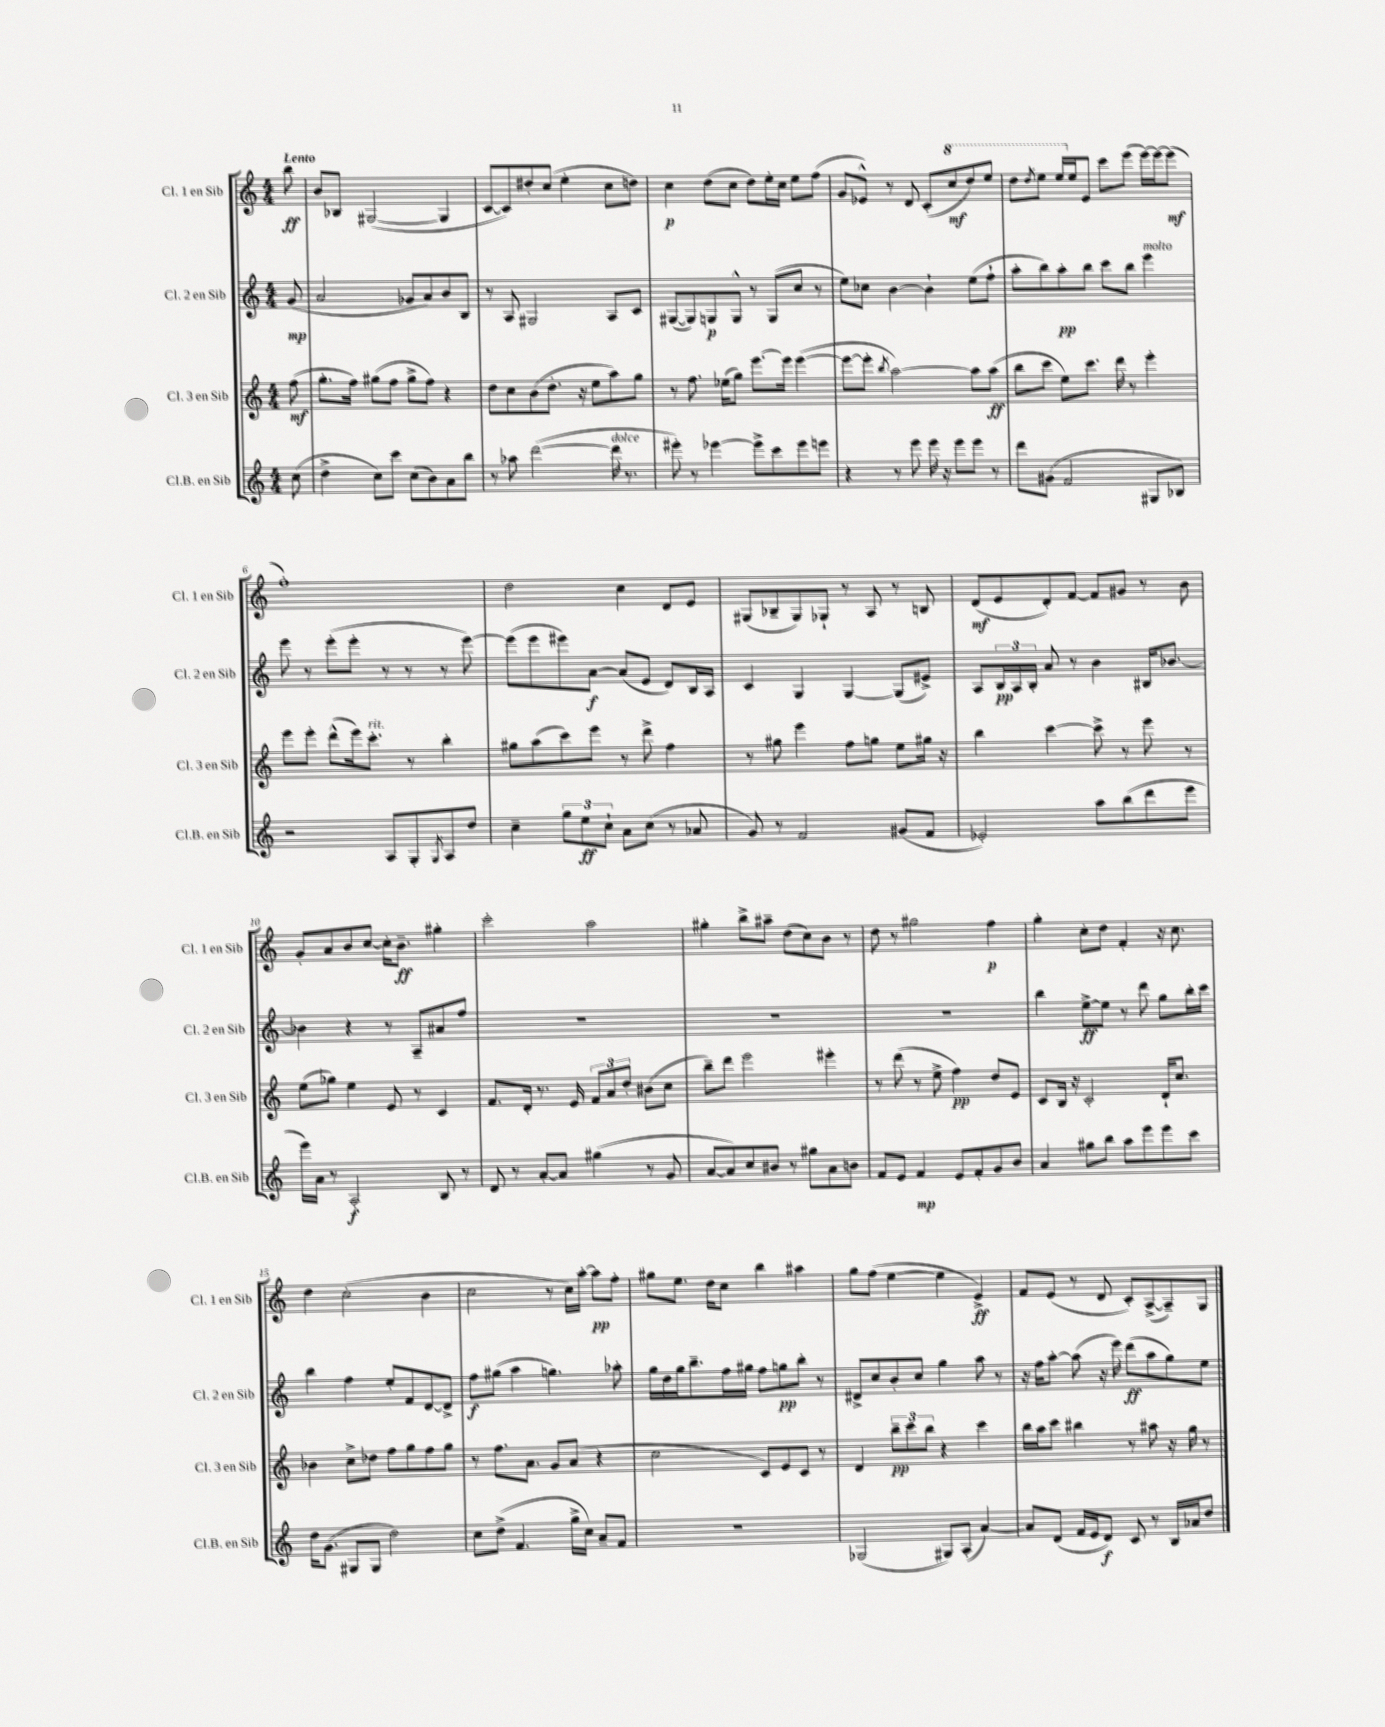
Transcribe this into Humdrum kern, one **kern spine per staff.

**kern	**kern	**kern	**kern
*staff4	*staff3	*staff2	*staff1
*clefG2	*clefG2	*clefG2	*clefG2
*k[]	*k[]	*k[]	*k[]
*M4/4	*M4/4	*M4/4	*M4/4
(8cc	(8ff	(8g	8bb
=	=	=	=
4dd^	8.gg'	2a	8b
.	.	.	8B-
.	16ff)	.	.
8cc)	(8gg#	.	([2G#
8ccc	8ff	.	.
(8cc	8gg#^	8g-	.
8b)	8ff)	8a)	.
8a	4r	8b	4G#]
8bb	.	8B	.
=	=	=	=
8r	8dd	8r	[8c
8aa-	8cc	8A	8c])
([2ddd	(8b	2G#	8dd#'
.	8.dd'	.	(8cc
.	.	.	4ee'
.	16r	.	.
.	8ee	.	.
16ddd]	8aa)	8A	8cc
8.r	.	.	.
.	8gg	8c	8dd)
=	=	=	=
8eee#')	8r	([8G#	4cc
8r	8.ff	8G#])	.
[4eee-	.	8G	(8dd
.	(16ee-	.	.
.	8gg)	8G^^	8cc
8eee-^]	[8.eee	8r	8dd)
8ccc	.	(8G	16ee'
.	16eee]	.	16cc
8eee-	([4eee	8cc	8ee
8eee	.	8r	(8ff
=	=	=	=
4r	8eee_	8ee)	8g
.	8eee']	8cc-	8e-^^)
.	8qbb	.	.
8r	[2aa)	[4b	8r
8eee	.	.	8d
16eee	.	4b`]	(8c'
16r	.	.	.
8eee	.	.	8ccc
8eee	8aa]	(8ee	8ddd)
8r	(8aa	8ff`	8eee
=	=	=	=
8ddd	8bb	8aa'	8ddd
.	.	.	8qddd
(8g#	8ccc	8bb)	8eee
2f	8ee)	8aa'	16eee
.	.	.	16ee
.	8.ccc	8bb	8e
.	.	8ccc	8ccc
.	16ddd	.	.
.	8r	8bb	(8eee
8G#	4eee'	4eee	[16eee)
.	.	.	16eee_
8B-)	.	.	(8eee]
=	=	=	=
2r	8eee	8eee	1ff')
.	8eee'	8r	.
.	(8ddd^^	(8eee'	.
.	16eee)	8eee'	.
.	8.ccc'	.	.
8A	.	8r	.
8G'	8r	8r	.
8qG	.	.	.
8A	4bb'	8r	.
8dd	.	[8eee)	.
=	=	=	=
4cc~	8gg#	(8eee]	2dd
.	(8aa	8eee	.
12gg	8ccc)	8eee#)	.
12ee	.	.	.
.	8eee	[8a	.
12cc`	.	.	.
8a	8r	(8a]	4cc
(8cc	8ddd^	8e	.
8r	4ff	8d)	8d
8a-	.	16B	8e
.	.	16A	.
=	=	=	=
8g)	8r	4c	(8G#
8r	8gg#	.	8B-~
2f	4eee	4G	8G#)
.	.	.	8G-`
.	8ff	[4G	8r
.	8gg	.	8A
(8g#	8ee	(8G]	8r
8f	16gg#	8e#^)	8B
.	16r	.	.
=	=	=	=
2e-')	4bb	8A	(8d
.	.	24B	8e
.	.	24A	.
.	.	24B'	.
.	[4ccc	8a	8d')
.	.	8r	[8f
8aa	8ccc^]	4b	8f]
(8bb	8r	.	8g#
8ddd	8eee	16B#	8r
.	.	[8.b-	.
8eee	8r	.	8b
=	=	=	=
16eee)	(8ee	4b-]	8g'
16a	.	.	.
8r	8gg-)	.	8a
2A'	4ee	4r	8b
.	.	.	[8cc
.	8e	8r	16cc']
.	.	.	8.b~
.	8r	8A~	.
8B	4c	8a#	4gg#'
8r	.	8ff	.
=	=	=	=
8d	8.f	1r	2ccc'
8r	.	.	.
.	16d'	.	.
[8a'	8.r	.	.
8a]	.	.	.
.	16e	.	.
(4gg#	12f	.	2aa
.	12a	.	.
.	12dd'	.	.
8r	(8b#	.	.
8g	8cc	.	.
=	=	=	=
[8a	8bb~)	1r	4gg#'
8a])	8ddd	.	.
8cc	2eee	.	8bb^
8b#	.	.	8aa#~
8r	.	.	(8dd
8gg#	.	.	8cc)
8a	4eee#'	.	8b
8b	.	.	8r
=	=	=	=
8f	8r	1r	8dd
8e	(8ddd	.	8r
4f	8r	.	2gg#
.	8ee^	.	.
8e	4ff)	.	.
8f'	.	.	.
8g	8dd	.	4ff
8b	8e	.	.
=	=	=	=
4a	8c	4bb	4gg'
.	16B	.	.
.	16r	.	.
8gg#	2c'	[8ee^	8cc'
8bb	.	8ee]	8dd
8aa	.	8r	4f'
8eee	.	8ddd	.
8eee	16d`	8gg	16r
.	8.cc	.	8.cc
8ccc	.	16bb'	.
.	.	16ccc	.
=	=	=	=
16dd	4b-	4bb	4dd
(8.g	.	.	.
8G#	8cc^	4ff	(2cc'
8G#	8dd-	.	.
2dd)	8ff	8ee'	.
.	8gg	8f	.
.	8ff	[8d	4b
.	8gg	8d^]	.
=	=	=	=
8cc	8r	8ff	2cc
(8dd^	8.ff	(8gg#	.
4.f	.	4aa	.
.	8.a	.	.
.	8g	4.gg)	8r
16gg^	(8a	.	16cc)
16cc)	.	.	[16aa'
8a~	4r	.	8aa]
8f	.	8aa-'	8ff'
=	=	=	=
1r	2cc	16gg	8gg#
.	.	16dd	.
.	.	16gg	8.ee
.	.	8.bb~	.
.	.	.	16dd
.	.	16ff	8cc
.	.	16gg#	.
.	8c)	8ff	4bb
.	8e	8gg	.
.	8c	8bb'	4aa#
.	8r	8r	.
=	=	=	=
(2G-	4d	8d#^	8gg
.	.	8cc	(8ff
.	12bb~	8b'	[4ee
.	12ccc	.	.
.	.	8cc	.
.	12bb	.	.
8G#)	4r	4gg	4ee]
(8A'	.	.	.
[4a)	4ccc	8aa	4e^)
.	.	8r	.
=	=	=	=
8a]	16bb	16r	8f
.	16aa	16ff	.
(8d	8ccc	[8aa'	(8e
16f	4bb#	(8aa]	8r
16e	.	.	.
8d)	.	16r	8d
.	.	16eee)	.
8c	8r	(8ddd	8c')
8r	8aa#	8aa	([8A^
16B	16r	8gg)	8A~])
16a-	16gg	.	.
8dd	8r	8ee	8G
==	==	==	==
*-	*-	*-	*-
